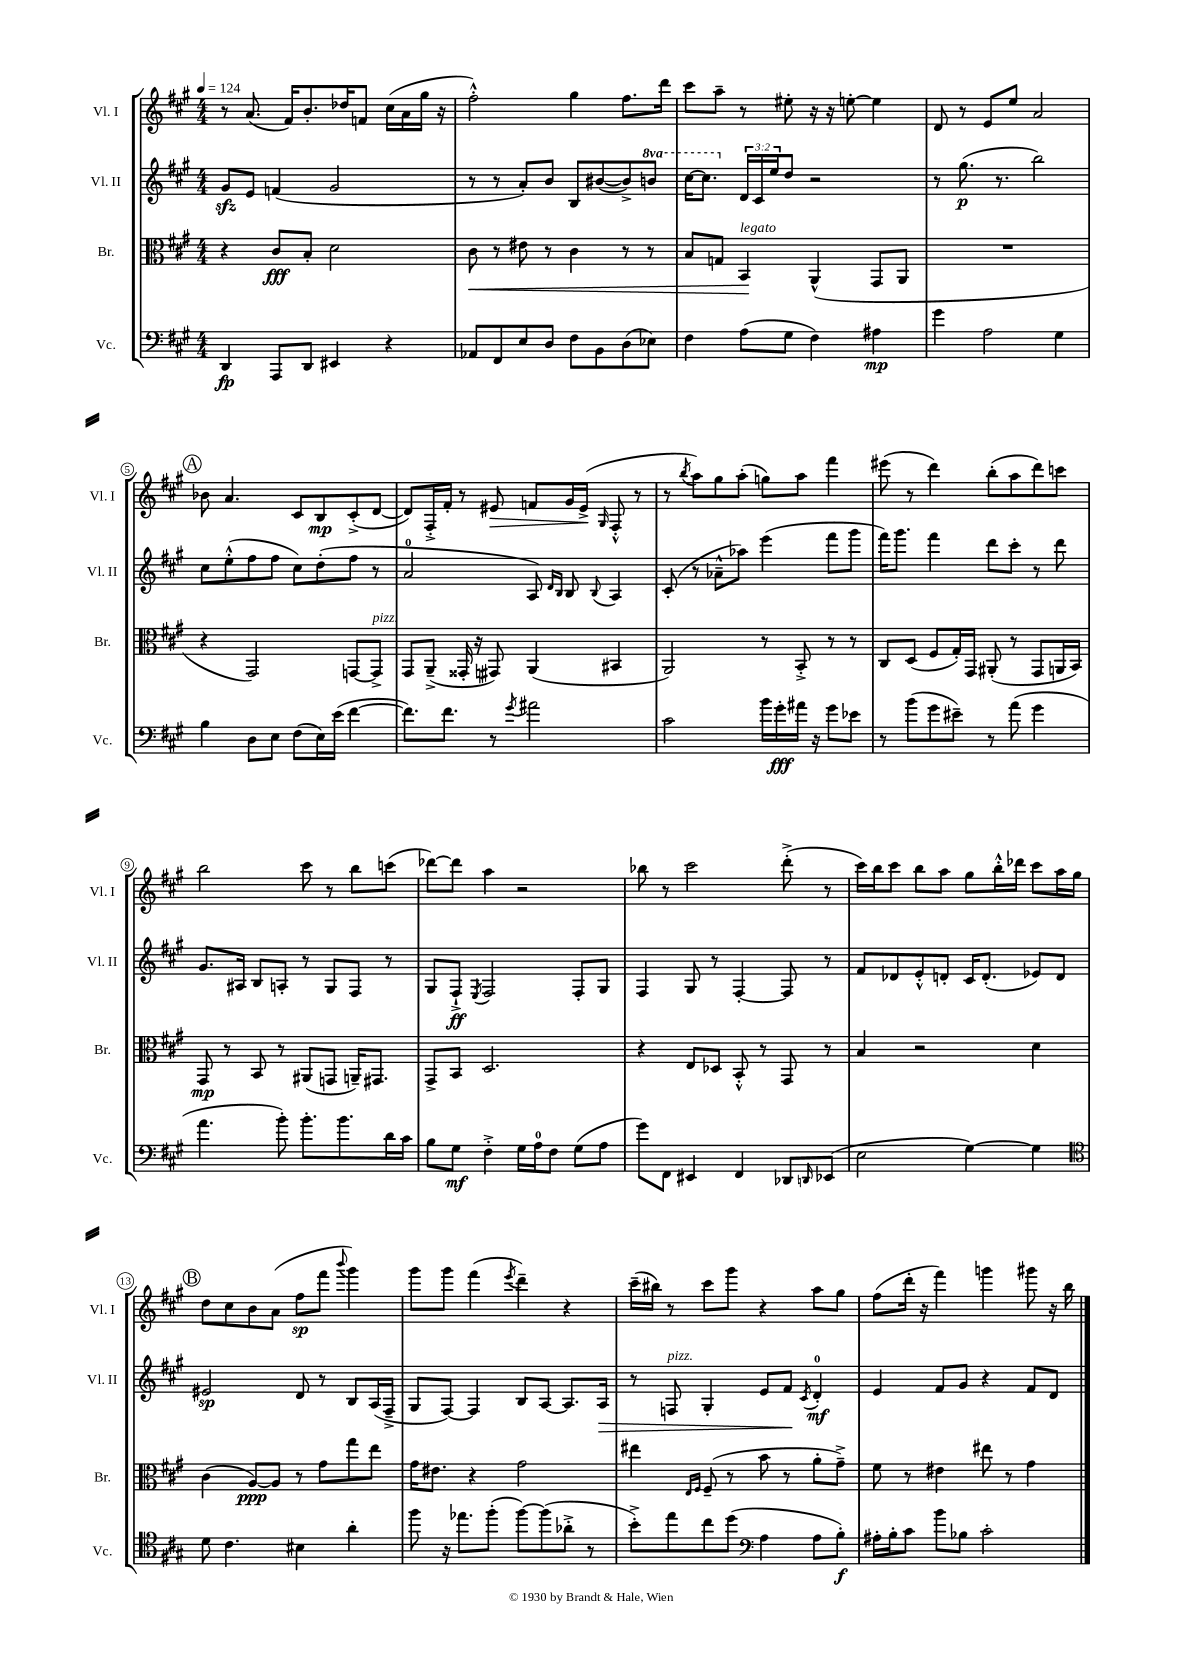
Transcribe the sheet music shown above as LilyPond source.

<<
\new StaffGroup <<
\new Staff = "s0" \with { instrumentName = "Vl. I" shortInstrumentName = "Vl. I" } {
    \clef treble \key a \major \numericTimeSignature \time 4/4 \tempo 4 = 124
    r8 a'8.( fis'16) b'8.-. des''16 f'8 cis''16( a'16 gis''16 r16 |
    fis''2-.-^) gis''4 fis''8. d'''16 |
    cis'''8 a''8-- r8 eis''8-. r16 r16 e''8~-. e''4 |
    d'8 r8 e'8 e''8 a'2 |
    \mark \markup { \circle "A" } bes'8 a'4. cis'8 b8\mp cis'8-.->( d'8~ |
    d'8) fis16-.-> fis'16-. r8 eis'8\> f'8 gis'16 eis'16->\!( \grace { gis16 } fis8-.-^ r8 |
    r8 \acciaccatura { b''8 } a''8) gis''8 a''8-.( g''8) a''8 fis'''4 |
    eis'''8( r8 d'''4) b''8-.( a''8 d'''8) c'''8 |
    b''2 cis'''8 r8 b''8 c'''8( |
    des'''8~) des'''8 a''4 r2 |
    bes''8 r8 cis'''2 d'''8-.->( r8 |
    cis'''16) b''16 cis'''8 b''8 a''8 gis''8 b''16-.-^ des'''16 cis'''8 a''16 gis''16 |
    \mark \markup { \circle "B" } d''8 cis''8 b'8 a'8( fis''8\sp fis'''8 \appoggiatura { b'''8 } gis'''4) |
    gis'''8 gis'''8 fis'''4( \acciaccatura { e'''8 } d'''4--) r4 |
    cis'''16--( bis''16) r8 cis'''8 gis'''8 r4 a''8 gis''8 |
    fis''8( d'''16-. r16 fis'''4) g'''4 gis'''8 r16 b''16 \bar "|." |
}
\new Staff = "s1" \with { instrumentName = "Vl. II" shortInstrumentName = "Vl. II" } {
    \clef treble \key a \major \numericTimeSignature \time 4/4 \override Staff.TupletNumber.text = #tuplet-number::calc-fraction-text \set Staff.ottavationMarkups = #ottavation-simple-ordinals
    gis'8\sfz e'8 f'4( gis'2 |
    r8 r8 a'8-.) b'8 b8 bis'8~( bis'8->) \ottava #1 b''!8 |
    cis'''16~ cis'''8. \ottava #0 \tuplet 3/2 { d'16 cis'16 e''16 } d''8 r2 |
    r8 gis''8.\p( r8. b''2) |
    \mark \markup { \circle "A" } cis''8 e''8-.-^( fis''8 fis''8 cis''8) d''8-.( fis''8 r8 |
    a'2-0 a8) \grace { d'16 b16 } b8 \appoggiatura { b8 } a4 |
    cis'8-.( r8 aes'8---^ aes''8) e'''4( fis'''8 gis'''8 |
    fis'''16) gis'''8. fis'''4 d'''8 cis'''8-. r8 d'''8 |
    gis'8. ais16 b8 a8-. r8 gis8 fis8 r8 |
    gis8 fis8-!->\ff \acciaccatura { e8 } fis2 fis8-. gis8 |
    fis4 gis8 r8 fis4~-. fis8 r8 |
    fis'8 des'8 e'8-.-^ d'8-. cis'16 d'8.-.( ees'8) d'8 |
    \mark \markup { \circle "B" } eis'2\sp d'8 r8 b8 a16( fis16---> |
    gis8 fis8~) fis4 b8 a8~ a8. a16\> |
    r8 f8^\markup { \italic "pizz." } gis4-. e'8 fis'8\! \acciaccatura { cis'8 } d'4-0-.\mf |
    e'4 fis'8 gis'8 r4 fis'8 d'8 \bar "|." |
}
\new Staff = "s2" \with { instrumentName = "Br." shortInstrumentName = "Br." } {
    \clef alto \key a \major \numericTimeSignature \time 4/4
    r4 cis'8\fff b8-. d'2 |
    cis'8\< r8 eis'8 r8 cis'4 r8 r8 |
    b8 g8 b,4\!^\markup { \italic "legato" } a,4-^( gis,8 a,8 |
    R1 |
    \mark \markup { \circle "A" } r4 gis,2) g,8~ g,8->^\markup { \italic "pizz." } |
    gis,8 a,8--->( gisis,16-. r16 gis,8) a,4( bis,4 |
    a,2) r8 b,8-.-> r8 r8 |
    cis8 d8( fis8 gis16-.) gis,16 ais,8-.( r8 gis,8 a,16 b,16) |
    gis,8\mp r8 b,8 r8 ais,8( g,8 a,16--) gis,8. |
    gis,8-> b,8 d2. |
    r4 e8 des8 b,8-.-^ r8 gis,8 r8 |
    b4 r2 d'4 |
    \mark \markup { \circle "B" } cis'4( a8~\ppp) a8 r8 gis'8 gis''8 e''8 |
    gis'16 eis'8. r4 gis'2 |
    eis''4 \grace { e16 fis16 } fis8--( r8 b'8 r8 a'8-. gis'8--->) |
    fis'8 r8 eis'4 eis''8 r8 gis'4 \bar "|." |
}
\new Staff = "s3" \with { instrumentName = "Vc." shortInstrumentName = "Vc." } {
    \clef bass \key a \major \numericTimeSignature \time 4/4
    d,4\fp a,,8 d,8 eis,4 r4 |
    aes,8 fis,8 e8 d8 fis8 b,8 d8( ees8) |
    fis4 a8( gis8 fis4) ais4\mp |
    gis'4 a2 gis4 |
    \mark \markup { \circle "A" } b4 d8 e8 fis8( e16) e'16( fis'4~ |
    fis'8.) fis'8. r8 \acciaccatura { gis'8 } ais'2 |
    cis'2 b'16 gis'16-.\fff ais'16 r16 gis'8 ees'8 |
    r8 b'8( gis'8 eis'8--) r8 a'8( gis'4 |
    a'4. b'8-.) b'8.-. b'8. d'16 cis'16 |
    b8 gis8\mf fis4-.-> gis16 a16-0 fis8 gis8( a8 |
    gis'8) fis,8 eis,4 fis,4 des,8 \grace { d,16 } ees,8( |
    e2 gis4~) gis4 |
    \mark \markup { \circle "B" } \clef tenor d'8 cis'4. bis4 a'4-. |
    fis''8 r16 ees''8. fis''8-.( fis''8~) fis''8( aes'8-.-> r8 |
    b'8-.->) e''8 cis''8 d''8( \clef bass a4 a8 b8-.\f) |
    ais16-. b16-. cis'8 b'8 bes8 cis'2-. \bar "|." |
}
>>
>>
\layout { \context { \Score \override BarNumber.stencil = #(make-stencil-circler 0.1 0.3 ly:text-interface::print) } }
